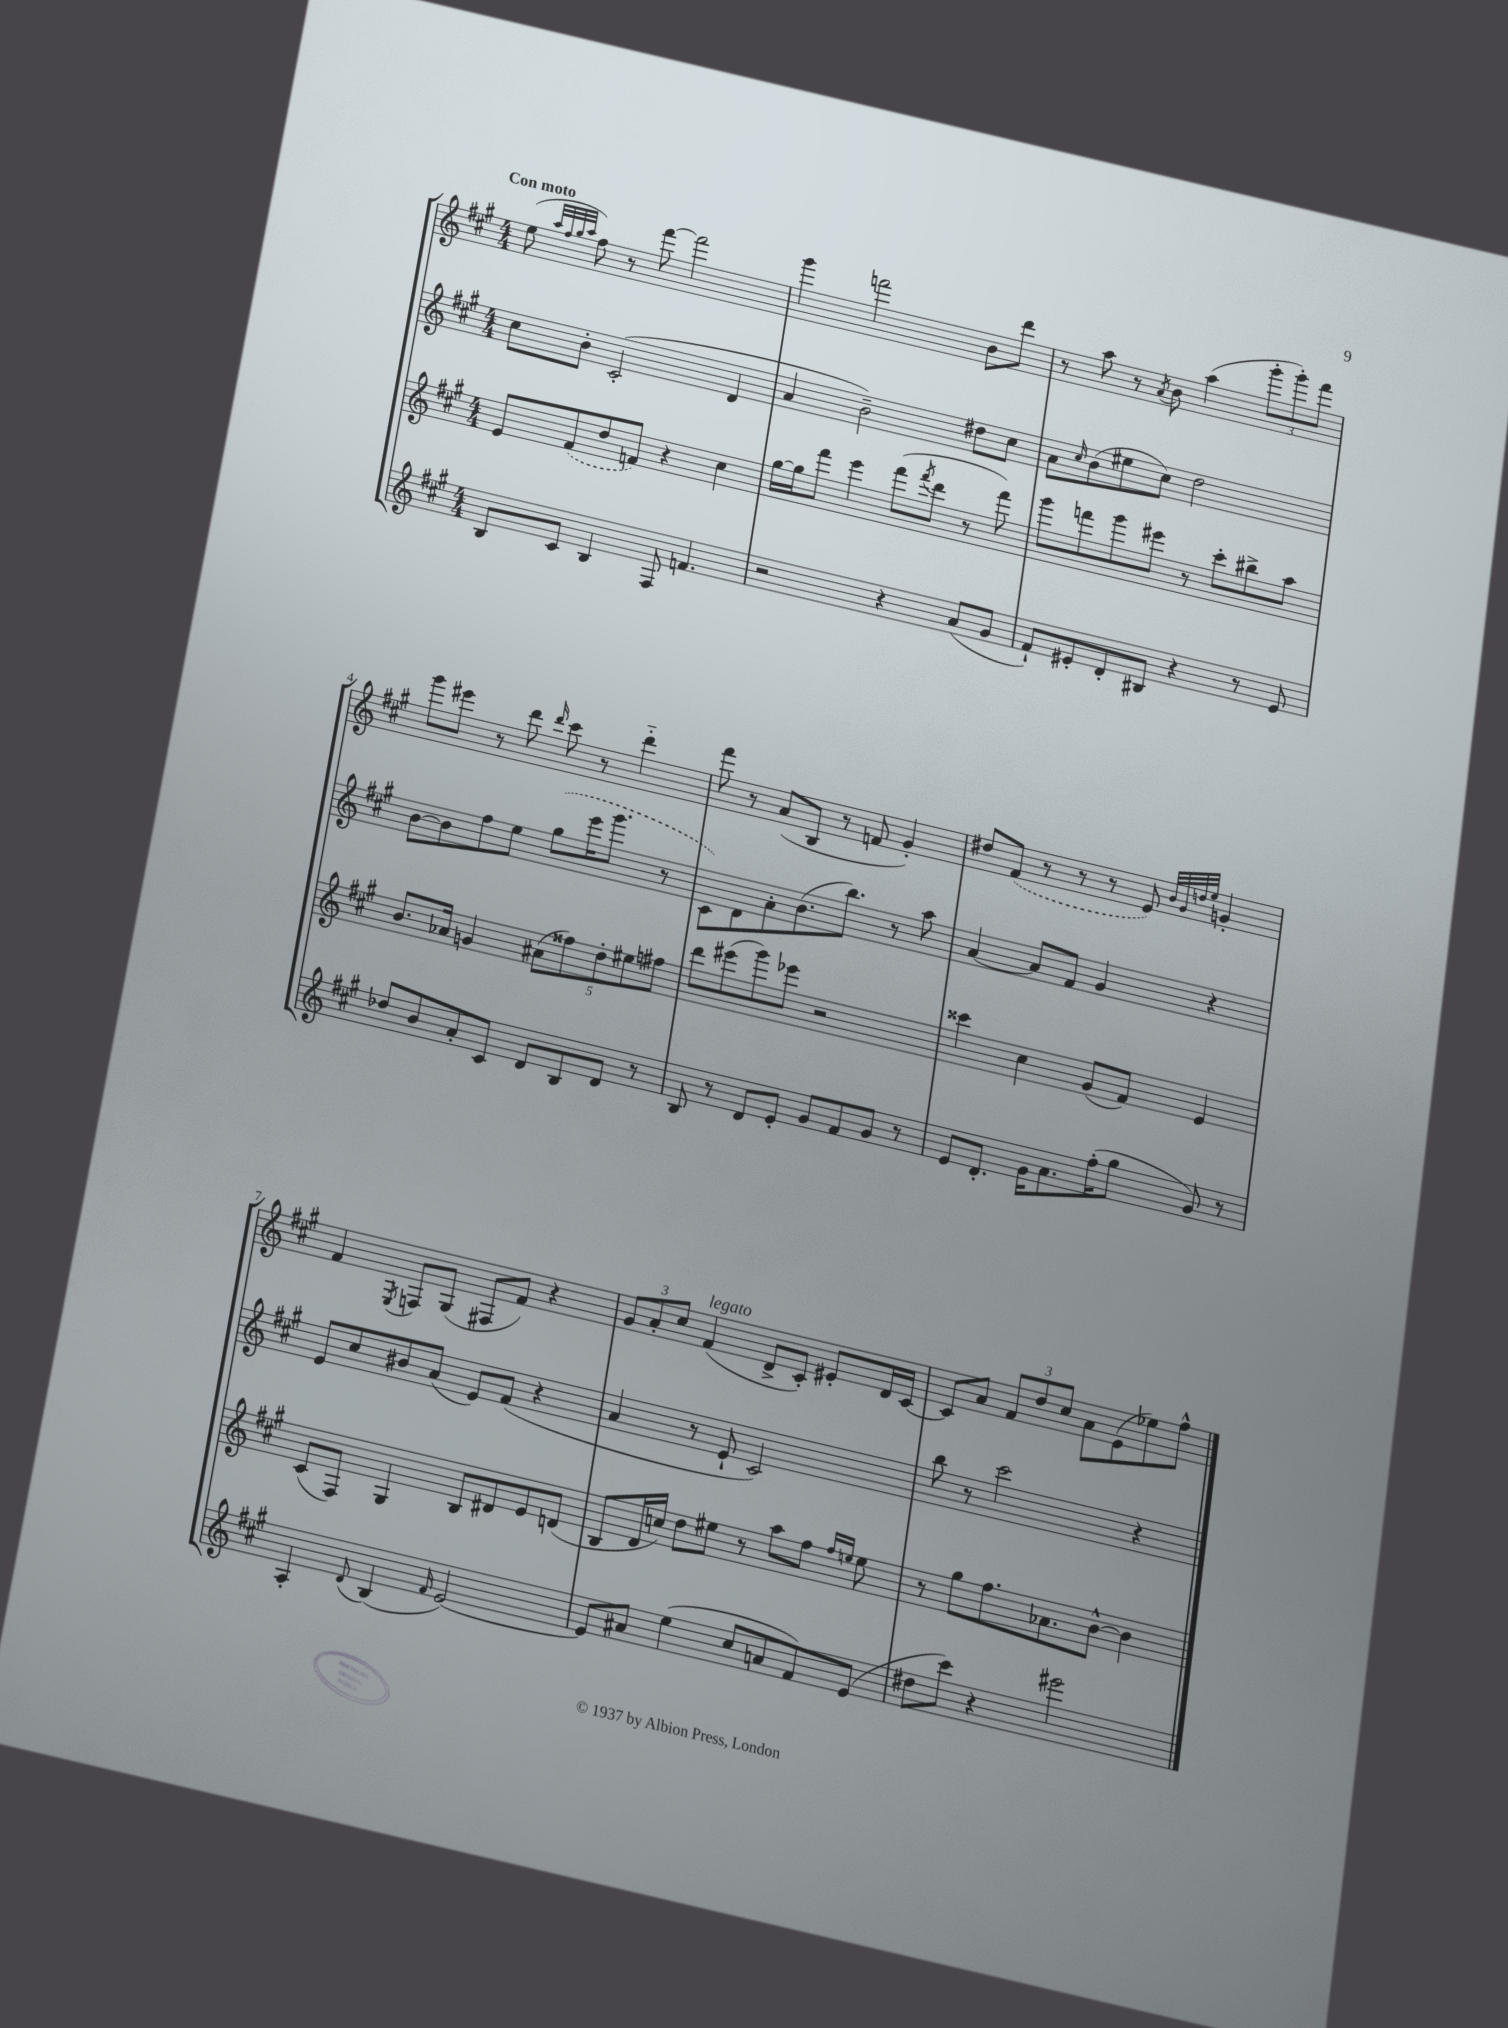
<<
\new StaffGroup <<
\new Staff = "s0" {
    \clef treble \key a \major \numericTimeSignature \time 4/4 \tempo "Con moto"
    e''8( \grace { a''32 fis''32 gis''32 a''32 } fis''8) r8 fis'''8~ fis'''2 |
    gis'''4 f'''2 b'8 d'''8 |
    r8 a''8 r8 \acciaccatura { a'8 } b'8 a''4( \tuplet 3/2 { gis'''8-. gis'''8-.) fis'''8 } |
    gis'''8 eis'''8 r8 d'''8 \grace { d'''16 } cis'''8 r8 d'''4-_ |
    fis'''8 r8 a'8( b8 r8 f'8 gis'4-.) |
    dis''8 \once \slurDashed fis'8( r8 r8 r8 e'8) \grace { b'32 gis'32 d''32 e''32 } g'4-. |
    fis'4 \acciaccatura { e8 } f8 gis8( fis8 fis'8) r4 |
    \tuplet 3/2 { gis'8 a'8-. cis''8 } fis'4^\markup { \italic "legato" }( d'8-> cis'8-.) eis'8-. d'16 cis'16~ |
    cis'8 a'8 \tuplet 3/2 { fis'8 d''8 cis''8 } a'8 e'8( ees''8) fis''8-^ \bar "|." |
}
\new Staff = "s1" {
    \clef treble \key a \major \numericTimeSignature \time 4/4
    cis''8 b'8-. cis'2-.( d'4 |
    a'4 b'2--) dis''8 cis''8 |
    a'8 \grace { cis''16 } b'8( eis''8 cis''8) d''2 |
    b'8~ b'8 fis''8 e''8 \once \slurDashed gis''8( e'''16 gis'''8. r8 |
    cis'8) d'8 a'8-. b'8.( b''8.) r8 a''8 |
    a'4~ a'8 fis'8 gis'4 r4 |
    e'8 cis''8 bis'8 a'8( e'8) fis'8( r4 |
    a'4 r8 e'8-! cis'2) |
    b''8 r8 cis'''2 r4 \bar "|." |
}
\new Staff = "s2" {
    \clef treble \key a \major \numericTimeSignature \time 4/4
    e'8 \once \slurDashed fis'8( d''8 f'8) r4 cis''4 |
    gis''16~ gis''16 fis'''8 e'''4 fis'''8( \acciaccatura { fis'''8 } d'''8 r8 fis'''8) |
    gis'''8 f'''8 gis'''8 eis'''8 r8 cis'''8-. bis''8-> a''8 |
    b'8. aes'16 g'4 \tuplet 5/4 { ais'8( fisis''8) d''8-. eis''8 fis''8 } |
    d'''8 eis'''8( gis'''8) ees'''8 r2 |
    cisis'''4 cis''4 gis'8( fis'8) e'4 |
    cis'8( fis8) gis4 b8 dis'8 e'8 d'8( |
    b8 d'16 c''16) d''8 eis''8 r8 a''8 fis''8 \grace { fis''16 e''16 } e''8 |
    r8 gis''8 fis''8. aes'8. b'8~-^ b'4 \bar "|." |
}
\new Staff = "s3" {
    \clef treble \key a \major \numericTimeSignature \time 4/4
    b8 cis'8 b4 fis8 f'4. |
    r2 r4 a'8( gis'8 |
    fis'8-!) eis'8-. d'8-. bis8 r4 r8 eis'8 |
    des''8 b'8 a'8-. cis'8 d'8 b8 d'8 r8 |
    b8 r8 d'8 e'8-. gis'8 fis'8 gis'8 r8 |
    e'8 d'8.-. gis'16 a'8. fis''16-.( gis''8 gis'8) r8 |
    a4-. \appoggiatura { d'8 } b4( \grace { fis'16 } e'2~) |
    e'8 ais'8 e''4( cis''8 a'8 fis'8) e'8( |
    dis''8 cis'''8) r4 eis'''2 \bar "|." |
}
>>
>>
